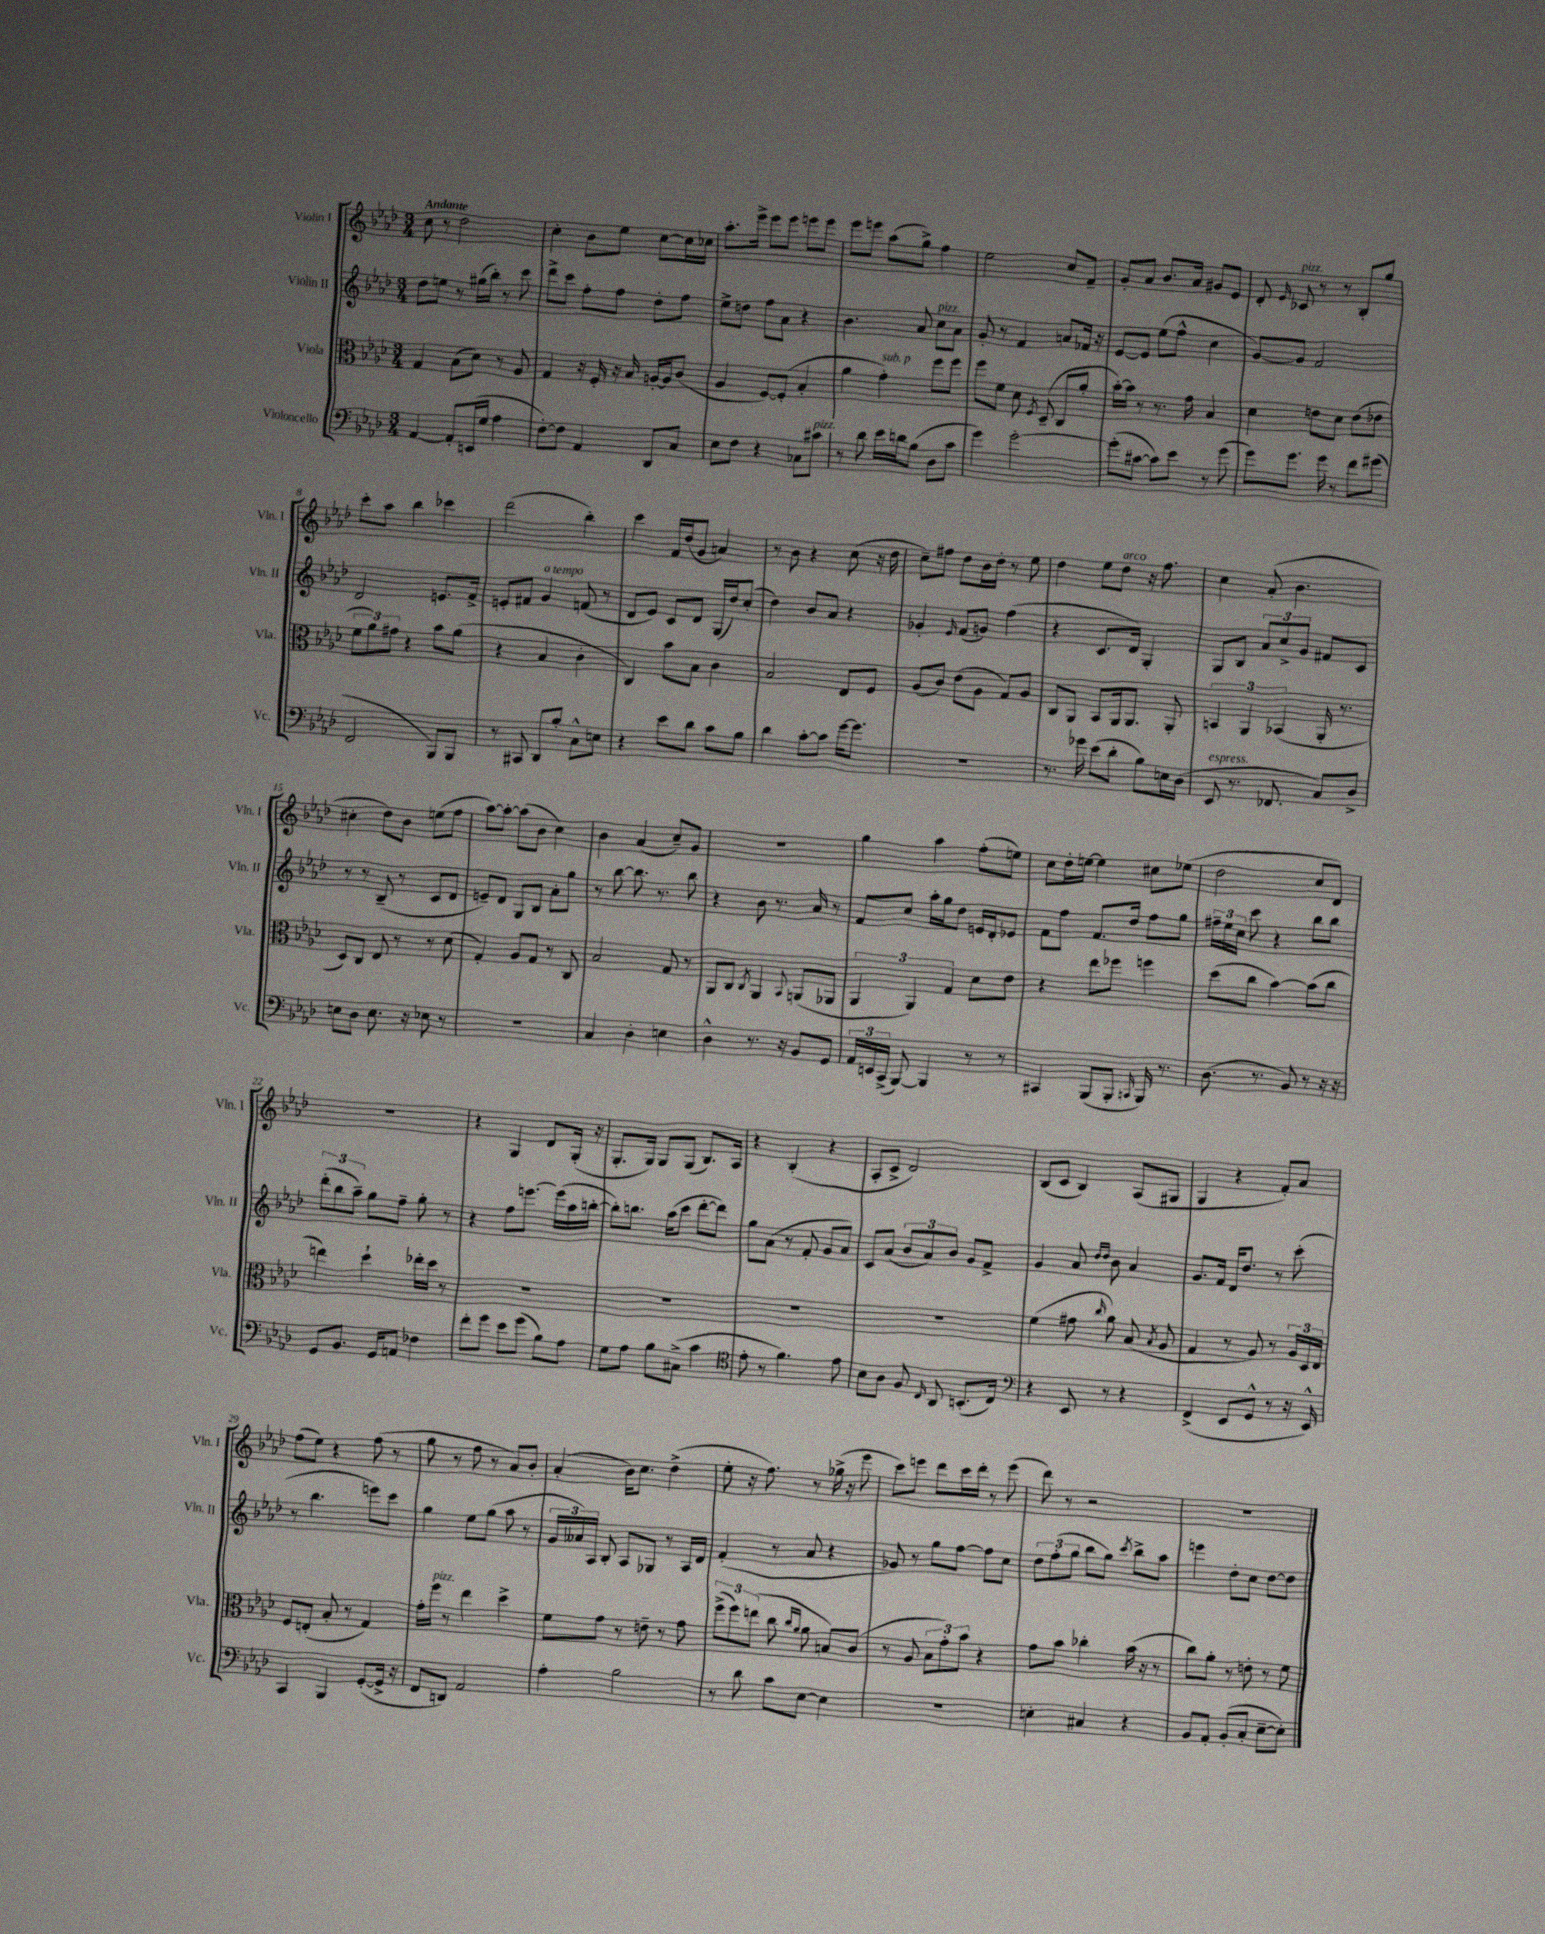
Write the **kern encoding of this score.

**kern	**kern	**kern	**kern
*part4	*part3	*part2	*part1
*staff4	*staff3	*staff2	*staff1
*I"Violoncello	*I"Viola	*I"Violin II	*I"Violin I
*I'Vc.	*I'Vla.	*I'Vln. II	*I'Vln. I
*clefF4	*clefC3	*clefG2	*clefG2
*k[b-e-a-d-]	*k[b-e-a-d-]	*k[b-e-a-d-]	*k[b-e-a-d-]
*M3/4	*M3/4	*M3/4	*M3/4
=1	=1	=1	=1
!	!	!	!LO:TX:a:B:t=Andante
[4AA-/	4G/	8dd-\L	8cc\
.	.	8een\J	8r
8AA-'/L]	(8B-\L	8r	2dd-\
(16EEn/L	8d-\J)	(16gg#X\LL	.
16G/JJ	.	16bb-'\JJ)	.
4A-\	8r	8r	.
.	8A-/	8ccc\	.
=2	=2	=2	=2
[8F'\L)	4G/	8ddd-^\L	4cc'\
8F\J]	.	8ccc\J	.
4AA-/	16r	8ff'\L	8b-\L
.	16F'/	.	.
.	16r	8ff\J	8ee-\J
.	16B-/	.	.
8DD-/L	[16An'/LL	8dd-'\L	[8cc\L
.	16A/J]	.	.
8C/J	(8c/J	8ff\J	16cc\L]
.	.	.	16cc-X\JJ
=3	=3	=3	=3
8E-\L	4A-/	8ee-^\L	8.aa-'\L
8F\J	.	8ddn\J	.
.	.	.	16eee-^\Jk
4r	[8F/L)	8ff\L	8eee-\L
.	(8F'/J]	8a-\J	8eee-\J
8C-X\L	4B-'/	4r	8eeen\L
!LO:TX:a:i:t=pizz.	!	!	!
8c#X\J	.	.	8eee\J
=4	=4	=4	=4
8r	4a-\	4.b-\	8eee-\L
8d-\	.	.	8eeen\J
!	!LO:TX:a:i:t=sub. p	!	!
16e-\LL	4g'\)	.	(8aa-\L
16dn\J	.	.	.
(8B-\J	.	8a-/	8gg^\J)
!	!	!LO:TX:a:i:t=pizz.	!
8D-\L	8ff\L	8cc\L	4ff\
8c\J	8ff\J	8a-\J	.
=5	=5	=5	=5
4g\)	8ff\L	8g'/	2ee-\
.	8f\J	8r	.
[2g'\	8d-\	4f/	.
.	8qF/	.	.
.	(8D-~/	.	.
.	8C/L	8an/L	8cc/L
.	8a-'/J	16f-X/Jk	8f~/J
.	.	16r	.
=6	=6	=6	=6
(8g'\L]	[16b-'\LL)	[8e-/L	8g'/L
.	16b-\JJ]	.	.
[8c#X\J	8r	8e-/J]	8a-/J
8c#\L])	8.r	(8ee-\L	8.b-/L
8e-\J	.	8ff^^\J	.
.	16g\	.	16a-/Jk
8r	4B-/	4cc\	8g#X/L
(8g\	.	.	8e-/J
=7	=7	=7	=7
8g\L)	4d-\	[8g/L)	8d-'/
.	.	.	16qqe-/
!	!	!	!LO:TX:a:i:t=pizz.
8.g\J	.	8g/J]	8c-X/
.	8en\L	2f/	8r
16g\	.	.	.
8r	8d-\J	.	8r
8f\L	(8e\L	.	8B-'/L
(8g#X\J	8e-X\J	.	8gg/J
!!LO:LB:g=z
=8	=8	=8	=8
2FF/	12f\L	2d-/	8ccc'\L
.	12a-\)	.	.
.	.	.	8aa-\J
.	12g#X\J	.	.
.	4r	.	4bb-\
8BBB-/L)	8b-\L	8.en/L	4ccc-X\
8BBB-/J	(8a-\J	.	.
.	.	16f^/Jk	.
=9	=9	=9	=9
8r	4r	8en'/L	(2ddd-\
8CC#X/	.	8f#X/J	.
!	!	!LO:TX:a:i:t=a tempo	!
8DD-/L	4B-/	4g/	.
8B-'/J	.	.	.
8C^^\L	4c'\	(8fn/	4bb-'\)
8En\J	.	8r	.
=10	=10	=10	=10
4r	4C/)	8d-/L	4ccc\
.	.	8e-/J)	.
8e-\L	8b-\L	8c/L	16f/LL
.	.	.	(16dd-/J
8d-\J	8B-\J	8d-/J	8g/J
8c\L	4c\	(16G/LL	4an/)
.	.	16dd-/J)	.
8B-\J	.	(8cc'/J	.
=11	=11	=11	=11
4d-\	2B-/	4dd-\)	8r
.	.	.	8b-\
[8c'\L	.	8b-/L	4r
8c\J]	.	8a-/J	.
[16g\KL	8E-/L	4r	(8cc\
8.g\J]	.	.	.
.	8F/J	.	16r
.	.	.	16dd-\
=12	=12	=12	=12
2.r	(8A-/L	4g-X'/	8cc~\L)
.	8c/J)	.	8ff#X\J
.	.	16qqe-/	.
.	(8e-\L	(8f/L	8dd-\L
.	8A-\J	8gn/J)	16b-\L
.	.	.	16dd-'\JJ
.	8G/L)	(4ff\	8r
.	8A-/J	.	8ee-\
=13	=13	=13	=13
8.r	8C/L	4r	4dd-\
.	8AA-/J	.	.
16g-X\	.	.	.
(8e-\L	8BB-/L	8.c/L	8ee-\L
!	!	!	!LO:TX:a:i:t=arco
8d-'\J	16AA-/k	.	8dd-\J
.	8.AA-/J	16d-/Jk)	.
8B-\L)	.	4G'/	16r
.	.	.	8.ff\
16En\L	8AA-'/	.	.
(16D-\JJ	.	.	.
=14	=14	=14	=14
!LO:TX:a:i:t=espress.	!	!	!
8EE-/	6BBn/	8G/L	4cc\
8.r	.	8B-/J	.
.	6AA-/	.	.
.	.	12a-/L	(8a-'/
8.FF-X/	.	.	.
.	(6BB-X/	12cc^/	.
.	.	.	4.b-\
.	.	12g/J	.
8C/L)	16AA-'/	8f#X/L	.
.	8.r	.	.
8D-^/J	.	8c/J	.
!!LO:LB:g=z
=15	=15	=15	=15
8En\L	8D-/L)	8r	4cc#X'\
8D-\J	8C/J	8r	.
8.E\	8E-/	(8B-~/	8dd-\L)
.	8r	8r	8b-\J
16r	.	.	.
8E-X\	8r	8c/L	(8een\L
8r	(8d-\	8d-/J	8ff\J
=16	=16	=16	=16
2.r	4G'/)	8en~/L)	[8aa-\L)
.	.	8d-/J	8aa-'\J_
.	8A-/L	8G/L	(8aa-\L]
.	8G/J	8B-/J	8b-\J
.	8r	8a-'\L	4cc\)
.	8C/	8gg\J	.
=17	=17	=17	=17
4C/	2B-/	8r	4b-\
.	.	[8bb-\	.
4D-'\	.	8.bb-\]	(4a-/
.	.	8.r	.
4En\	8G/	.	8cc~/L)
.	8r	8bb-\	8g/J
=18	=18	=18	=18
4D-^^\	8AA-/L	4r	2.r
.	8C/J	.	.
.	8qC/	.	.
8.r	4AA-/	8b-\	.
.	.	8.r	.
16r	.	.	.
.	8qqBB-/	.	.
8BB-/L	(8AAn/L	.	.
.	.	16a-/	.
8GG/J	8AA-X/J	8r	.
=19	=19	=19	=19
24AA-/LL	6AA-/	8f/L	4gg\
24EEn/	.	.	.
(24CC^/JJ	.	.	.
[8BBB-/)	.	8cc/J	.
.	6AA-/)	.	.
4BBB-/]	.	16aa-'\LL	4aa-\
.	.	16gg\J	.
.	6G/	.	.
.	.	8dd-\J	.
8r	8d-\L	16en/LL	(8ff'\L
.	.	16d-'/J	.
8r	8e-\J	8e-X/J	8een\J)
=20	=20	=20	=20
4CC#X/	4r	8f\L	8cc\L
.	.	8ff\J	16dd-'\L
.	.	.	[16een\JJ
(8BBB-/L	8ee-\L	8.f/L	4ee\]
8BBB-'/J	8ff-X\J	.	.
.	.	16dd-/Jk	.
16qqCCn/	.	.	.
16BBB-/)	4ffn\	8ff\L	8cc#X\L
8.r	.	.	.
.	.	8gg\J	(8ee-X\J
=21	=21	=21	=21
(8.D-\	(8dd-\L	24ff#X~\LL	2dd-\
.	.	24ee-\	.
.	.	24cc\JJ	.
.	8cc\J	8ccc\	.
8.r	.	.	.
.	[4b-\)	4r	.
8BB-/)	.	.	.
8r	(8b-\L]	8bb-\L	8cc/L
16r	8cc\J	8bb-\J	8d-/J)
16r	.	.	.
!!LO:LB:g=z
=22	=22	=22	=22
8GG/L	4een\)	(12ddd-'\L	2.r
.	.	12bb-\	.
8.BB-/J	.	.	.
.	.	12aa-~\J)	.
.	4dd-`\	8gg\L	.
16GG/KL	.	.	.
8AAn/J	.	8ff~\J	.
4F-X\	16ee-X'\LL	8gg'\	.
.	16dd-\JJ	.	.
.	8r	8r	.
=23	=23	=23	=23
8f'\L	2.r	4r	4r
8g\J	.	.	.
8e-\L	.	8ff\L	4G/
(8g\J	.	[8.eeen\J	.
8B-\L)	.	.	8d-/L
.	.	(16eee\LL]	.
8A-\J	.	16aa-\	(16G'/Jk
.	.	[16bbn'\JJ	16r
=24	=24	=24	=24
8G\L	2.r	8bb'\L])	8.G'/L
8A-\J	.	8.bbn\J	.
.	.	.	16G/Jk)
8B-\L	.	.	8G/L
.	.	(16aa-\KL	.
(8C#X^\J	.	8ccc\J	(8G/J
4c\	.	[8ddd-'\L	8.B-/L)
.	.	8ddd-\J])	.
.	.	.	16A-/Jk
=25	=25	=25	=25
*clefC4	*	*	*
8e-'\	2.r	8gg\L	4r
8r	.	(8a-\J	.
4.f\)	.	8r	(4B-'/
.	.	8f'/	.
.	.	8g/L	4r
8e-\	.	8a-/J)	.
=26	=26	=26	=26
8B-\L	2.r	8c/L	8A-'/L
8A-\J	.	(8a-/J	8c^/J
8F/	.	12b-/L	2d-/)
.	.	12a-/)	.
16qqC/	.	.	.
8AA-/	.	.	.
.	.	12b-/J	.
(8.BBn'/L	.	8g/L	.
.	.	8f^/J	.
16C/Jk)	.	.	.
=27	=27	=27	=27
*clefF4	*	*	*
4r	(4f\	4g/	(8B-/L
.	.	.	8c/J
8EE-/	8g#X\	8a-/	4B-/)
.	.	16qqdd-/LL	.
.	16qqcc/	16qqdd-/JJ	.
8r	8a-\)	8b-\	.
4r	(8B-/	4a-/	(8A-/L
.	8qB-/	.	.
.	8A-/	.	8G#X/J
=28	=28	=28	=28
(4FF^/	4G/	8.g/L	4G/
.	.	16f/Jk	.
8EE-/L	8r	16d-/KL	4r
.	.	8.dd-/J	.
8GG^^/J	8A-/)	.	.
8r	8r	8r	8f'/L)
16r	24A-/LL	(8ccc'\	8a-/J
.	24D-/	.	.
16EE-^^/)	.	.	.
.	24E-/JJ	.	.
!!LO:LB:g=z
=29	=29	=29	=29
4CC/	8F/L	8r	(8ff\L
.	(8En'/J	4.bb-\	8ee-\J)
4BBB-/	8B-'/	.	4r
.	8r	.	.
([8GG'/L	4G/)	8eeen\L)	(8ff\
16GG^/Jk]	.	8ccc\J	8r
16r	.	.	.
=30	=30	=30	=30
8FF/L	16g'\LL	4gg\	8gg\
!	!LO:TX:a:i:t=pizz.	!	!
.	16ff\JJ	.	.
8DDn/J)	8r	.	8r
2AA-/	4ee-\	8ee-\L	8ff\
.	.	(8gg\J	8r
.	4dd-^\	8aa-\	8a-/L)
.	.	8r	8b-'/J
=31	=31	=31	=31
4A-'\	8f\L	24g/LL	(4a-'/
.	.	24a--X/)	.
.	.	24A-/JJ	.
.	8g\J	8B-'/	.
2B-\	8r	8A-/L	16b-\KL)
.	.	.	8.cc\J
.	8en~\	8G-X/J	.
.	8r	8r	(4dd-^\
.	8g\	16A-/LL	.
.	.	16d-/JJ	.
=32	=32	=32	=32
8r	(12ff^\L	(4f'/	8ee-'\
.	12ff\)	.	.
8d-\	.	.	16r
.	(12een\J	.	.
.	.	.	8.ff\)
8c\L	8cc\	8r	.
.	16qqcc/LL	.	.
.	16qqa-/JJ	.	.
[8E-\J	8a-\	8a-/	8r
4E-\]	8Bn/L)	4r	(16gg-X^\
.	.	.	16r
.	(8c/J	.	8eee-\
=33	=33	=33	=33
2.r	8r	8g-X/)	8ccc\L)
.	8A-/	8r	8eeen\J
.	12B-\L	8gg\L	8ddd-\L
.	12g'\)	.	.
.	.	[8ff\J	16ccc\L
.	12b-\J	.	.
.	.	.	16ddd-'\JJ
.	4r	8ff\L]	8r
.	.	8cc\J	(8eee\
=34	=34	=34	=34
4En'\	8g\L	12dd-\L	8ddd-\)
.	.	(12ff'\	.
.	8b-\J	.	8r
.	.	12gg\J	.
4C#X/	4cc-X'\	8bb-\L	2r
.	.	8gg\J)	.
.	.	8qccc/	.
4r	(16b-\	8bb-^\L	.
.	16r	.	.
.	8r	8aa-\J	.
=35	=35	=35	=35
8BB-/L	8cc\L)	4eeen\	2.r
8AA-'/J	8a-'\J	.	.
(8BB-'/L	8r	8dd-'\L	.
8C'/J	8en'\	8cc\J	.
[8E-~\L	8r	[8dd-\L	.
8E-'\J])	8f\	8dd-\J]	.
==	==	==	==
*-	*-	*-	*-
